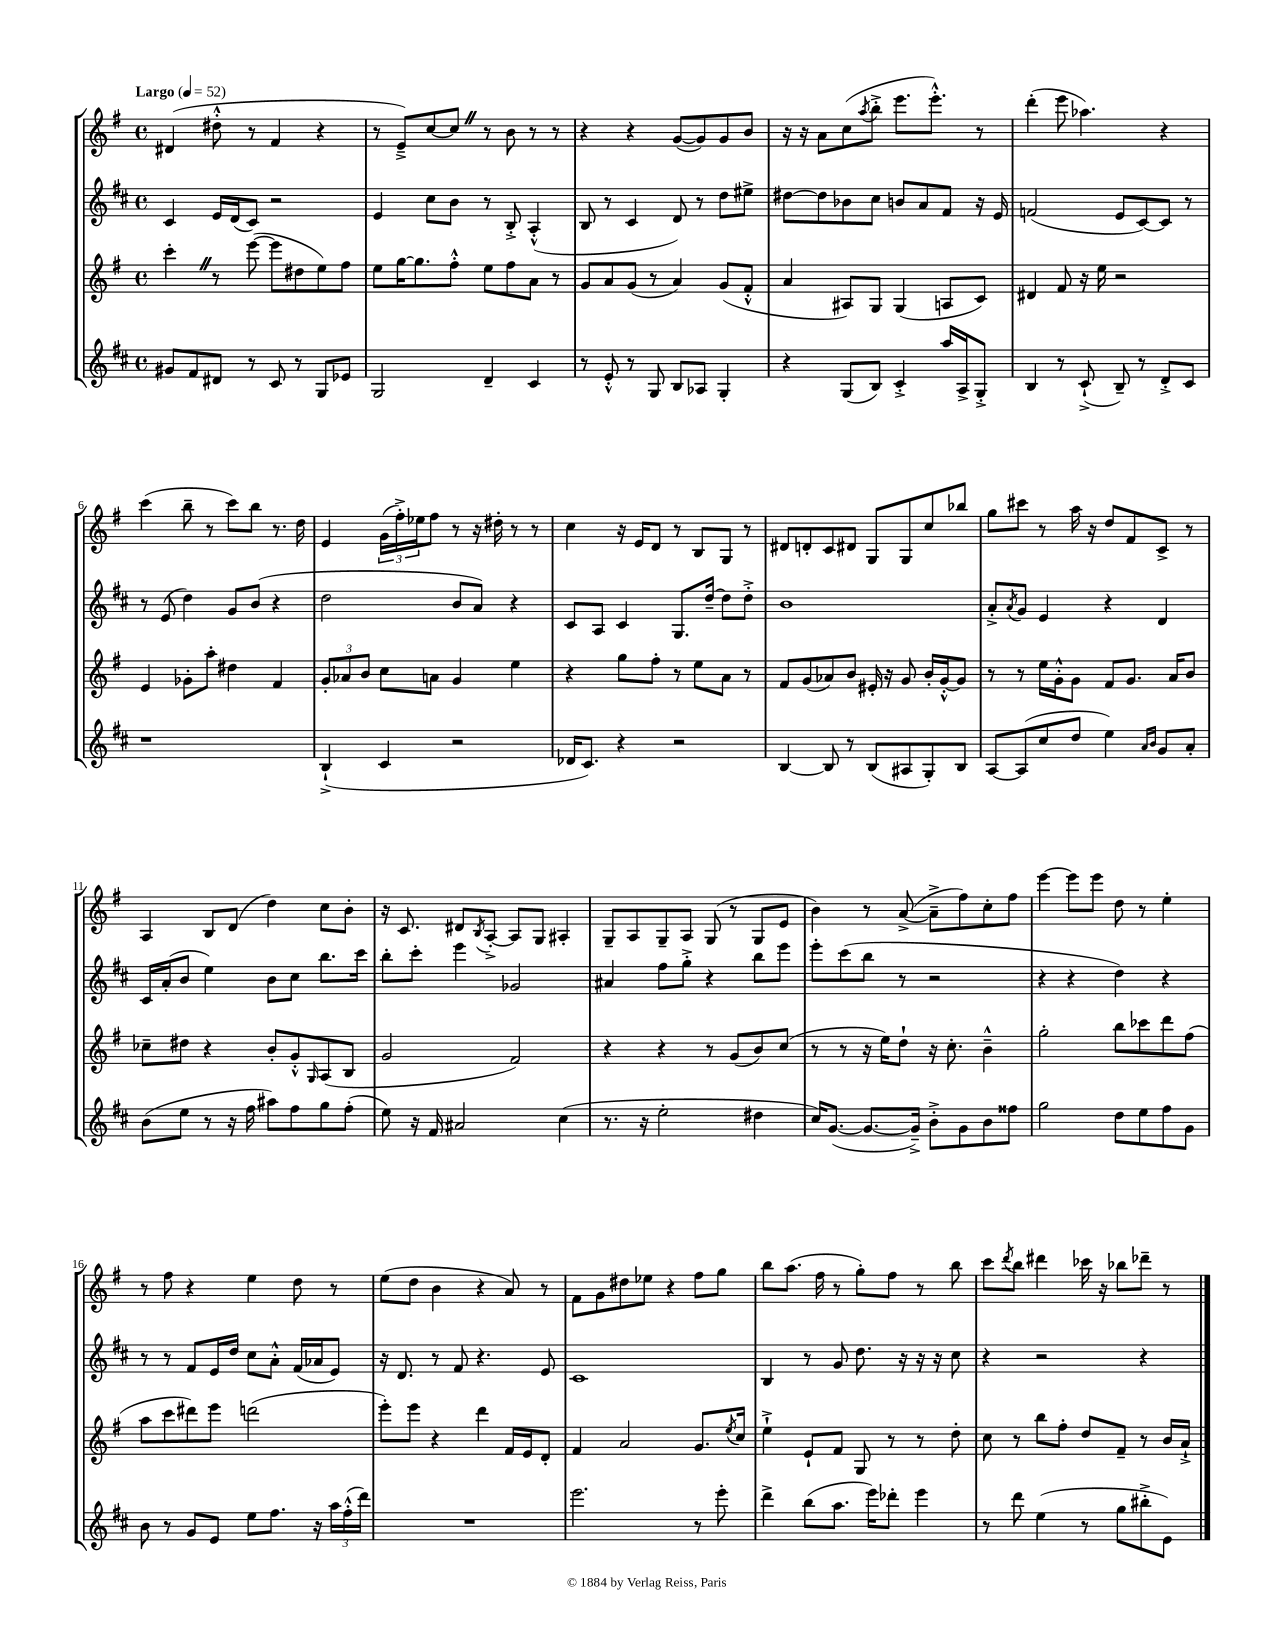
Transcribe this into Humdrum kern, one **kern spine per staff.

**kern	**kern	**kern	**kern
*staff4	*staff3	*staff2	*staff1
*clefG2	*clefG2	*clefG2	*clefG2
*k[f#c#]	*k[f#]	*k[f#c#]	*k[f#]
*M4/4	*M4/4	*M4/4	*M4/4
*met(c)	*met(c)	*met(c)	*met(c)
*MM52	*MM52	*MM52	*MM52
8g#	4ccc'	4c#	(4d#
8f#	.	.	.
8d#	8r	16e	8dd#'^^
.	.	(16d	.
8r	([8eee	8c#)	8r
8c#	8eee]	2r	4f#
8r	8dd#	.	.
8G	8ee)	.	4r
8e-	8ff#	.	.
=	=	=	=
2G	8ee	4e	8r
.	[16gg	.	8e~^)
.	8.gg]	.	.
.	.	8cc#	[8cc
.	8ff#'^^	8b	8cc]
4d~	8ee	8r	8r
.	8ff#	8B'^	8b
4c#	8a	(4A'^^	8r
.	8r	.	8r
=	=	=	=
8r	8g	8B	4r
8e'^^	8a	8r	.
8r	(8g	4c#	4r
8G	8r	.	.
8B	4a)	8d)	([8g
8A-	.	8r	8g])
4G'	(8g	8dd	8g
.	8f#'^^	8ee#^	8b
=	=	=	=
4r	4a	[8dd#	16r
.	.	.	16r
.	.	8dd#]	8a
(8G	8A#)	8b-	(8cc
.	.	.	8qaa
8B)	8G	8cc#	8bb'^
4c#'^	(4G	8b	8.eee
.	.	8a	.
.	.	.	8.eee'^^)
16aa	8A	8f#	.
16A^	.	.	.
8G'^	8c)	16r	8r
.	.	16e	.
=	=	=	=
4B	4d#	(2f	(4ddd'
8r	8f#	.	8eee
(8c#`^	16r	.	4.aa-)
.	16ee	.	.
8B~)	2r	8e	.
8r	.	[8c#)	.
8d'^	.	8c#]	4r
8c#	.	8r	.
=	=	=	=
1r	4e	8r	(4ccc
.	.	(8e	.
.	8g-'	4dd)	8bb~
.	8aa'	.	8r
.	4dd#	8g	8ccc)
.	.	(8b	8bb
.	4f#	4r	8.r
.	.	.	16dd
=	=	=	=
(4B`^	12g'	2dd	4e
.	12a-	.	.
.	12b	.	.
4c#	8cc	.	(24g
.	.	.	24ff#'^)
.	.	.	24ee-
.	8a	.	8ff#
2r	4g	8b	8r
.	.	8a)	16r
.	.	.	16dd#'
.	4ee	4r	8r
.	.	.	8r
=	=	=	=
16d-	4r	8c#	4cc
8.c#)	.	.	.
.	.	8A	.
4r	8gg	4c#	16r
.	.	.	16e
.	8ff#'	.	8d
2r	8r	8.G	8r
.	8ee	.	8B
.	.	[16dd~	.
.	8a	8dd]	8G
.	8r	8dd'^	8r
=	=	=	=
[4B	8f#	1b	8d#
.	(8g	.	8d'
8B]	8a-)	.	8c
8r	8b	.	8d#
(8B	16e#'	.	8G
.	16r	.	.
8A#	8g	.	8G
8G')	16b'	.	8cc
.	[16g'^^	.	.
8B	8g]	.	8bb-
=	=	=	=
[8A	8r	8a'^	8gg
.	.	8qa	.
(8A]	8r	8g	8ccc#
8cc#	16ee	4e	8r
.	16g'^^	.	.
8dd	8g	.	16aa
.	.	.	16r
4ee)	8f#	4r	8dd
.	8.g	.	8f#
16qqa	.	.	.
16qqb	.	.	.
8g	.	4d	8c^
.	16a	.	.
8a'	8b	.	8r
=	=	=	=
(8b	8cc-~	16c#	4A
.	.	(16a'	.
8ee	8dd#	8b	.
8r	4r	4ee)	8B
16r	.	.	(8d
16ff#	.	.	.
8aa#)	8b'	8b	4dd)
8ff#	8g'^^	8cc#	.
.	16qqG	.	.
8gg	(8A	8.bb	8cc
(8ff#'	8B	.	8b'
.	.	16ccc#	.
=	=	=	=
8ee)	2g	8bb'	16r
.	.	.	8.c
16r	.	8ccc#'	.
16f#	.	.	.
2a#	.	4eee	8d#
.	.	.	8qB
.	.	.	[8A'^
.	2f#)	2g-	8A]
.	.	.	8G
(4cc#	.	.	4A#'
=	=	=	=
8.r	4r	4a#	8G~
.	.	.	8A
16r	.	.	.
2ee'	4r	8ff#	8G~
.	.	8gg'^	8A
.	8r	4r	(8G
.	(8g	.	8r
4dd#	8b)	8bb	8G
.	(8cc	8eee	8e
=	=	=	=
16cc#)	8r	8eee'	4b)
([8.g	.	.	.
.	8r	(8ccc#	.
8.g_	16r	8bb	8r
.	16ee)	.	.
.	8dd`	8r	([8a^
16g~^])	.	.	.
8b'^	16r	2r	8a~^]
.	8.cc'	.	.
8g	.	.	8ff#)
8b	4b~^^	.	8cc'
8ff##	.	.	8ff#
=	=	=	=
2gg	2gg'	4r	[4eee
.	.	4r	8eee]
.	.	.	8eee
8dd	8bb	4dd)	8dd
8ee	8ccc-	.	8r
8ff#	8ddd	4r	4ee'
8g	(8ff#	.	.
=	=	=	=
8b	8aa	8r	8r
8r	8ccc	8r	8ff#
8g	8ddd#)	8f#	4r
8e	8eee	16e	.
.	.	16dd	.
8ee	(2ddd	8cc#	4ee
8.ff#	.	8a'^^	.
.	.	(16f#	8dd
16r	.	16a-	.
24aa	.	8e)	8r
(24ff#'^^	.	.	.
24ddd)	.	.	.
=	=	=	=
1r	8eee')	16r	(8ee
.	.	8.d	.
.	8eee	.	8dd
.	4r	8r	4b
.	.	8f#	.
.	4ddd	4.r	4r
.	16f#	.	8a)
.	16e	.	.
.	8d'	8e	8r
=	=	=	=
2.eee	4f#	1c#	8f#
.	.	.	8g
.	2a	.	8dd#
.	.	.	8ee-
.	.	.	4r
8r	8.g	.	8ff#
8eee'	.	.	8gg
.	8qee	.	.
.	16cc	.	.
=	=	=	=
4ddd^	4ee`^	4B	8bb
.	.	.	(8.aa
(8bb	8e`	8r	.
.	.	.	16ff#
8.aa	8f#	8g	8r
.	8G	8.dd	8gg')
16eee)	.	.	.
8ddd-'	8r	.	8ff#
.	.	16r	.
4eee	8r	16r	8r
.	.	16r	.
.	8dd'	8cc#	8bb
=	=	=	=
8r	8cc	4r	8ccc
.	.	.	8qddd
8ddd	8r	.	8bb
(4ee	8bb	2r	4ddd#
.	8ff#'	.	.
8r	8dd	.	16ccc-
.	.	.	16r
8gg	8f#~	.	8bb-
8bb#'^	8r	4r	8ddd-~
8e)	16b	.	8r
.	16a`^	.	.
==	==	==	==
*-	*-	*-	*-
